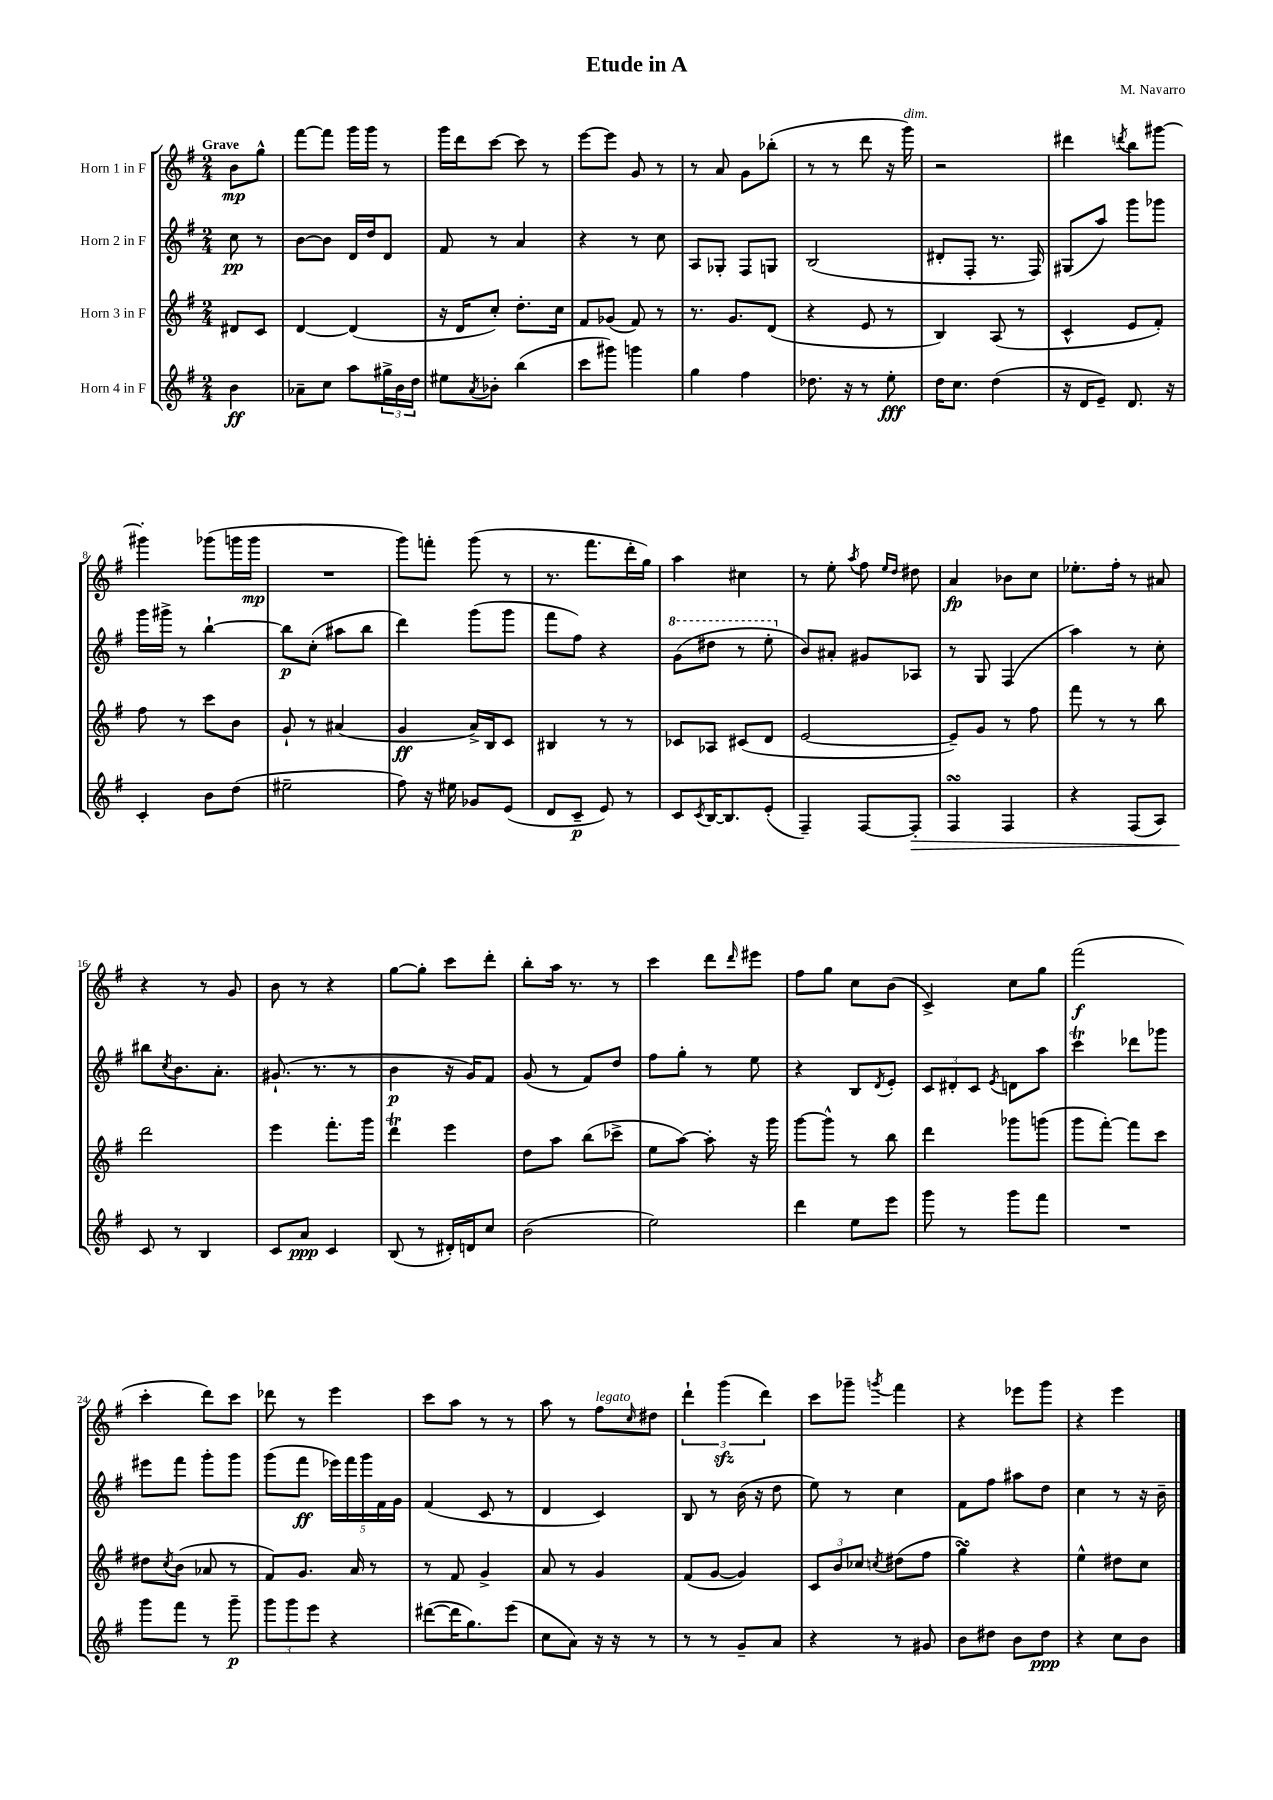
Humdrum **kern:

**kern	**kern	**kern	**kern
*staff4	*staff3	*staff2	*staff1
*clefG2	*clefG2	*clefG2	*clefG2
*k[f#]	*k[f#]	*k[f#]	*k[f#]
*M2/4	*M2/4	*M2/4	*M2/4
4b	8d#	8cc	8b
.	8c	8r	8gg^^
=	=	=	=
8a-~	[4d	[8b	[8fff#
8cc	.	8b]	8fff#]
8aa	(4d]	16d	16ggg
.	.	16dd	16ggg
24gg#^	.	8d	8r
24b	.	.	.
24dd	.	.	.
=	=	=	=
8ee#	16r	8f#	16ggg
.	16d	.	16ddd
8qa	.	.	.
8b-'	8cc')	8r	[8ccc
(4bb	8.dd'	4a	8ccc]
.	.	.	8r
.	16cc	.	.
=	=	=	=
8ccc	8f#	4r	[8eee
8ggg#)	(8g-	.	8eee]
4ggg	8f#)	8r	8g
.	8r	8cc	8r
=	=	=	=
4gg	8.r	8A	8r
.	.	8G-'	8a
.	8.g	.	.
4ff#	.	8F#	8g
.	(8d	8G	(8bb-'
=	=	=	=
8.dd-	4r	(2B	8r
.	.	.	8r
16r	.	.	.
8r	8e	.	8ddd
8ee'	8r	.	16r
.	.	.	16ggg)
=	=	=	=
16dd	4B)	8d#'	2r
8.cc	.	.	.
.	.	8F#'	.
(4dd	(8A	8.r	.
.	8r	.	.
.	.	16F#)	.
=	=	=	=
16r	4c^^	(8G#	4ddd#
16d	.	.	.
8e~)	.	8aa)	.
.	.	.	8qddd
8.d	8e	8ggg	8bb
.	8f#')	8ggg-	[8ggg#
16r	.	.	.
=	=	=	=
4c'	8ff#	16ggg	4ggg#']
.	.	16ggg#^	.
.	8r	8r	.
8b	8ccc	[4bb`	(8ggg-
(8dd	8b	.	16ggg
.	.	.	16ggg
=	=	=	=
2ee#~	8g`	8bb]	2r
.	8r	(8cc'	.
.	(4a#	8aa#	.
.	.	8bb	.
=	=	=	=
8ff#)	4g	4ddd)	8ggg)
16r	.	.	8fff'
16ee#	.	.	.
8g-	16a^)	(8ggg	(8ggg
.	16B	.	.
(8e	8c	8ggg	8r
=	=	=	=
8d	4B#	8fff#	8.r
8c~	.	8ff#)	.
.	.	.	8.fff#
8e)	8r	4r	.
8r	8r	.	16ddd'
.	.	.	16gg)
=	=	=	=
8c	8c-	(8gg	4aa
8qc	.	.	.
[16B	8A-	8ddd#	.
8.B]	.	.	.
.	(8c#	8r	4cc#
(8e'	8d	8eee'	.
=	=	=	=
4F#~)	[2e	8b)	8r
.	.	8a#'	8ee'
.	.	.	8qaa
[8F#	.	8g#	8ff#
.	.	.	16qqee
.	.	.	16qqdd
8F#']	.	8A-	8dd#
=	=	=	=
4F#	8e~])	8r	4a
.	8g	8G	.
4F#	8r	(4F#	8b-
.	8ff#	.	8cc
=	=	=	=
4r	8fff#	4aa)	8.ee-'
.	8r	.	.
.	.	.	16ff#'
(8F#	8r	8r	8r
8A)	8bb	8cc'	8a#
=	=	=	=
8c	2ddd	8bb#	4r
.	.	8qcc	.
8r	.	8.b	.
4B	.	.	8r
.	.	8.a'	.
.	.	.	8g
=	=	=	=
8c	4eee	(8.g#`	8b
8a	.	.	8r
.	.	8.r	.
4c	8.fff#'	.	4r
.	.	8r	.
.	16ggg	.	.
=	=	=	=
(8B	4ddd	4b	[8gg
8r	.	.	8gg']
16d#')	4eee	16r	8ccc
16d	.	16g)	.
8cc	.	8f#	8ddd'
=	=	=	=
(2b	8dd	(8g	8bb'
.	8aa	8r	16aa
.	.	.	8.r
.	(8bb	8f#)	.
.	8ccc-^	8dd	8r
=	=	=	=
2ee)	8ee	8ff#	4ccc
.	[8aa)	8gg'	.
.	8aa']	8r	8ddd
.	.	.	16qqddd
.	16r	8ee	8eee#
.	16ggg	.	.
=	=	=	=
4ddd	[8ggg	4r	8ff#
.	8ggg^^]	.	8gg
8ee	8r	8B	8cc
.	.	8qd	.
8eee	8bb	8e'	(8b
=	=	=	=
8ggg	4ddd	12c	4c^)
.	.	12d#'	.
8r	.	.	.
.	.	12c	.
.	.	8qe	.
8ggg	8ggg-	8d	8cc
8fff#	(8ggg	8aa	8gg
=	=	=	=
2r	8ggg	4ccc	(2fff#
.	[8fff#')	.	.
.	8fff#]	8ddd-	.
.	8ccc	8ggg-	.
=	=	=	=
8ggg	8dd#	8eee#	4ccc'
.	8qcc	.	.
8fff#	(8b	8fff#	.
8r	8a-	8ggg'	8ddd)
8ggg~	8r	8ggg	8ccc
=	=	=	=
12ggg	8f#)	(8ggg	8ddd-
12ggg	.	.	.
.	8.g	8fff#	8r
12eee	.	.	.
4r	.	20eee-)	4eee
.	.	20fff#	.
.	16a	.	.
.	.	20ggg	.
.	8r	.	.
.	.	20f#	.
.	.	20g	.
=	=	=	=
([8ddd#	8r	(4f#	8ccc
16ddd#]	8f#	.	8aa
8.gg)	.	.	.
.	4g^	8c	8r
(8eee	.	8r	8r
=	=	=	=
8cc	8a	4d	8aa
8a)	8r	.	8r
16r	4g	4c)	8ff#
16r	.	.	.
.	.	.	16qqcc
8r	.	.	8dd#
=	=	=	=
8r	(8f#	8B	6ddd`
8r	[8g	8r	.
.	.	.	(6ggg
8g~	4g])	(16b	.
.	.	16r	.
.	.	.	6ddd)
8a	.	8dd	.
=	=	=	=
4r	12c	8ee)	8ccc
.	12b	.	.
.	.	8r	8ggg-~
.	12cc-	.	.
.	8qcc	.	8qggg
8r	(8dd#	4cc	4fff#
8g#	8ff#	.	.
=	=	=	=
8b	4gg)	8f#	4r
8dd#	.	8ff#	.
8b	4r	8aa#	8eee-
8dd#	.	8dd	8ggg
=	=	=	=
4r	4ee^^	4cc	4r
8cc	8dd#	8r	4eee
8b	8cc	16r	.
.	.	16b~	.
==	==	==	==
*-	*-	*-	*-
